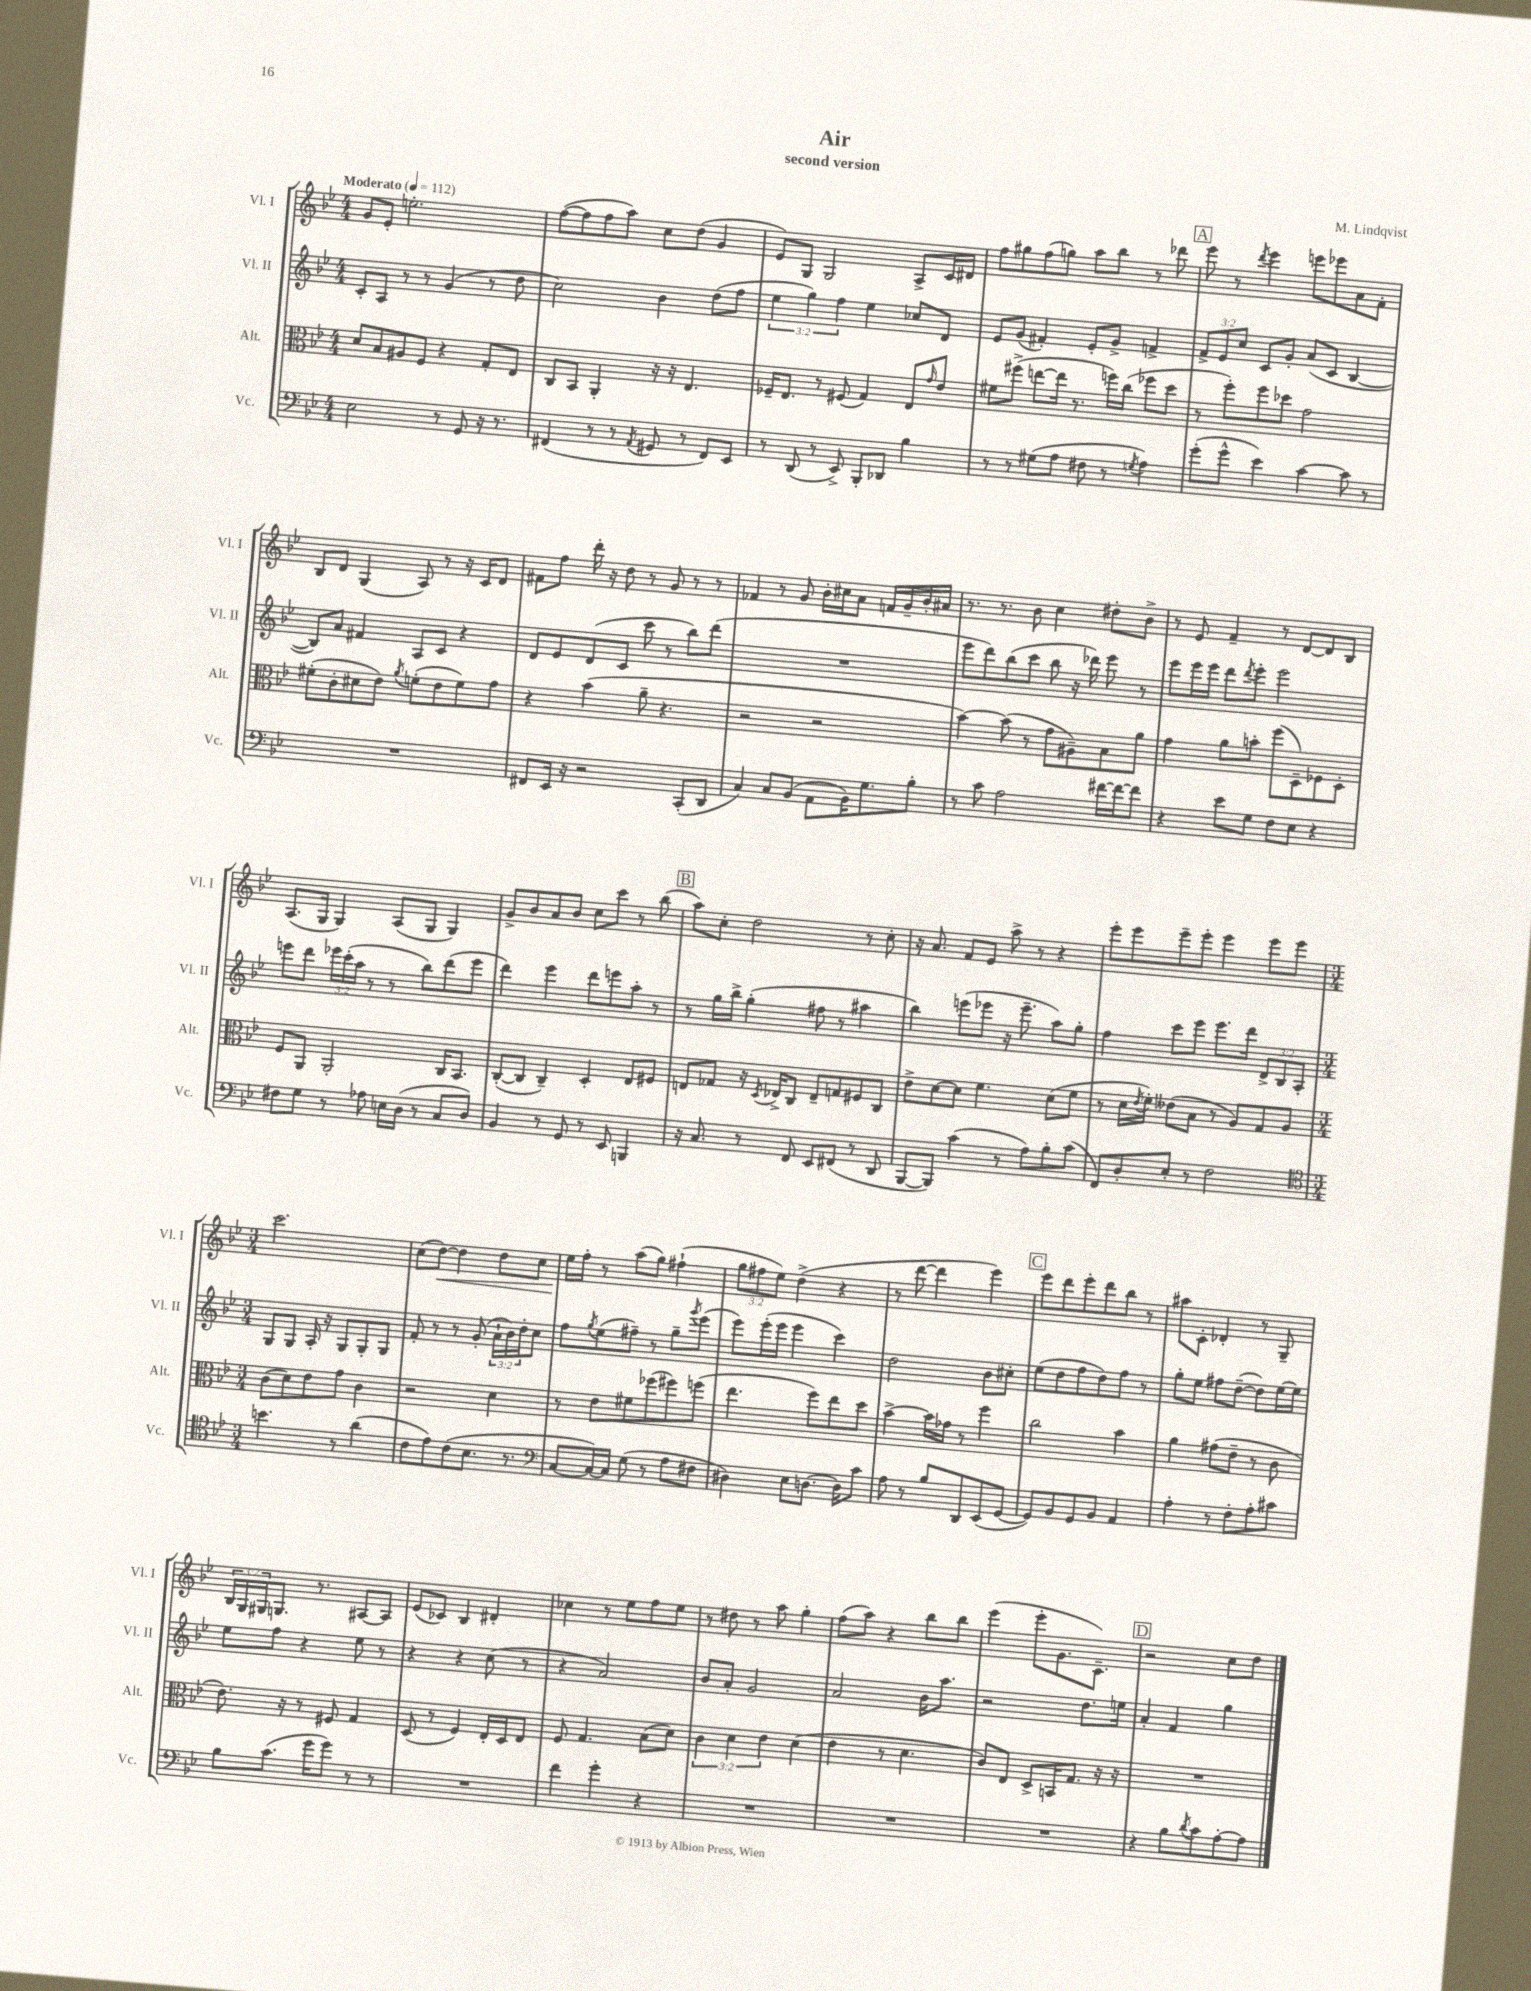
\header { title = "Air" composer = "M. Lindqvist" subtitle = "second version" }
<<
\new StaffGroup <<
\new Staff = "s0" \with { instrumentName = "Vl. I" shortInstrumentName = "Vl. I" } {
    \clef treble \key bes \major \numericTimeSignature \time 4/4 \override Staff.TupletNumber.text = #tuplet-number::calc-fraction-text \tempo "Moderato" 4 = 112
    g'8 ees'8-. e''2.-. |
    f''8~( f''8 f''8 a''8) c''8 d''8( g'4 |
    ees'8) g8 g2 a8-> c'16 dis'16 |
    f''8 gis''8 f''8( g''8) a''8 bes''8 r8 des'''8 |
    \mark \markup { \box "A" } ees'''8 r8 \acciaccatura { d'''8 } ees'''4 e'''8 ees'''8 a'8 f'8-. |
    bes8 d'8 g4( a8) r8 r16 c'16 d'8 |
    fis'8 f''8 d'''16-. r16 d''8 r8 g'8 r8 r8 |
    fes'4 r8 g'8 bes'16-. cis''16 a'8 f'16 g'16-- bes'16-. ais'16 |
    r8. r8. bes'8 c''4 dis''8-. bes'8-> |
    r8 ees'8 f'4-- r8 d'8~ d'8 bes8 |
    a8.( g16 g4) a8( g8 g4) |
    g'8-> bes'8 a'8 bes'8 c''8 c'''8 r8 bes''8( |
    \mark \markup { \box "B" } a''8) c''8-. d''2 r8 c''8-. |
    r16 a'8. f'8 ees'8 a''8-> r8 r4 |
    ees'''8-. ees'''8 ees'''8-- ees'''8-. ees'''4 ees'''8 ees'''8 |
    \numericTimeSignature \time 3/4 c'''2. |
    c''8( d''8~\<) d''4 d''8 c''8 |
    ees''16\! f''16-. r8 a''8( g''8) fis''4-!( |
    \tuplet 3/2 { g''8 fis''8 ees''8) } d''4->( r4 |
    r8 d'''8~ d'''4 ees'''4) |
    \mark \markup { \box "C" } ees'''8 d'''8 ees'''8-. d'''8 bes''8 r8 |
    ais''8 c'8-. des'4-. r8 g8-- |
    \tuplet 3/2 { bes16 g16 gis16 } g8. r8. ais8~ ais8 |
    ees'8( ces'8) bes4 dis'4-. |
    ces''4 r8 ees''8 f''8 ees''8 |
    r8 dis''8 r8 a''8 g''4-. |
    f''8( a''8) r4 bes''8 bes''8 |
    ees'''4( ees'''8-. g'8. c'8.--) |
    \mark \markup { \box "D" } r2 c''8 d''8 \bar "|." |
}
\new Staff = "s1" \with { instrumentName = "Vl. II" shortInstrumentName = "Vl. II" } {
    \clef treble \key bes \major \numericTimeSignature \time 4/4 \override Staff.TupletNumber.text = #tuplet-number::calc-fraction-text
    c'8-. a8 r8 r8 g'4( r8 d''8 |
    c''2) bes'4 d''8( f''8 |
    \tuplet 3/2 { ees''4 g''4) f''4 } ees''4 ces''8 d'8 |
    ees'8 g'8( fis'4-.) ees'8-. g'8-> f'4-> |
    \mark \markup { \box "A" } \tuplet 3/2 { f'8-> ees'8 c''8 } c'8 g'8-. a'8( c'8 bes4~ |
    bes8) a'8 fis'4 a8 c'8 r4 |
    d'8 ees'8 d'8( c'8 c'''8 r8 bes''8) d'''8( |
    R1 |
    ees'''8 d'''8) bes''8( c'''8 bes''8 r16 des'''16) ees'''8 r8 |
    ees'''8 ees'''16 ees'''16 d'''8 \acciaccatura { d'''8 } ees'''8-. ees'''2 |
    e'''8 d'''8 \tuplet 3/2 { ees'''16 c'''16-.( a''16 } r8 r8 bes''8) d'''8( ees'''8 |
    d'''4) ees'''4 d'''8 e'''8 a''8-. r8 |
    \mark \markup { \box "B" } r8 g''16 bes''16-> g''4-.( fis''8 r8 ais''4 |
    bes''4) e'''8( ees'''8 r16 ees'''8.-- a''8) g''8-. |
    f''4 c'''8 ees'''8 ees'''8. d'''16 \tuplet 3/2 { d'8-> bes8 a8-. } |
    \numericTimeSignature \time 3/4 g8 g8 a16-. r16 g8 g8-. g8 |
    f'8-. r8 r8 g'8-.( \tuplet 3/2 { a'16-! bes'16) d''16-. } c''8 |
    f''8 \acciaccatura { g''8 } ees''8( fis''8--) r8 g''8-- \acciaccatura { g'''8 } ees'''8( |
    ees'''8) ees'''16-.( ees'''16 ees'''4 c'''4) |
    d''2 bes'8 cis''8-. |
    \mark \markup { \box "C" } ees''8( d''8 f''8 d''8) f''8 r8 |
    g''8-. ees''8 fis''8 d''8~--( d''8) ees''16~ ees''16 |
    ees''8 f''8 r4 ees''8 r8 |
    r4 r4 c''8( r8 |
    r4 a'2) |
    bes'8 a'8-. g'2 |
    a'2 bes'16 a''8. |
    r2 d''8. e''16 |
    \mark \markup { \box "D" } a'4-. f'4 g''4 \bar "|." |
}
\new Staff = "s2" \with { instrumentName = "Alt." shortInstrumentName = "Alt." } {
    \clef alto \key bes \major \numericTimeSignature \time 4/4 \override Staff.TupletNumber.text = #tuplet-number::calc-fraction-text
    d'8 bes8 ais8 f8 r4 g8-. ees8 |
    c8 bes,8 a,4-. r16 r16 ees4. |
    fes16-- ees8. r8 fis8( g4) ees8 \grace { g'16 } ees'8 |
    fis'8 fis''8->( e''8~ e''16 r8. f''16) c''16( fes''8 d''8 |
    \mark \markup { \box "A" } r8 f''8-.) f''8 des''8 g'2 |
    fis'8-.( c'8-. dis'8 ees'8) \acciaccatura { a'8 } f'8-.( ees'8 f'8) g'8 |
    r4 bes'4( a'8-- r4. |
    r2 r2 |
    bes'4~) bes'8( r8 g'8 ais8--) bes8 a'8 |
    g'4 a'8 b'8-. f''8( d8--) fes8 d8-. |
    f8 a,8 a,2-. c16 bes,8. |
    c8~-.( c8 c4--) d4-. ees8 fis8 |
    \mark \markup { \box "B" } e8 ges8 r16 \acciaccatura { d8 } ees16-> c8 ees8-- g8 fis8 c8 |
    ees'8-> d'8~ d'8 f'4. d'8( f'8 |
    r8 d'16 \acciaccatura { ees'8 } f'16-.) eeses'8( bes8 r8 a8) g8 a8 |
    \numericTimeSignature \time 3/4 c'8( d'8) ees'8 g'8 c'4 |
    r2 d'4 |
    r8 ees'8 fis'8 fes''8( fis''8) f''8( |
    ees''4. f''8) ees''8 d''8 |
    bes'4~-> bes'16 ges'16 r8 f''4 |
    \mark \markup { \box "C" } c''2 bes'4 |
    a'4 gis'8( ees'8-- r8 c'8 |
    ees'8.) r16 r8 fis8 g4 |
    d8( r8 f4) ees16-. d16 ees8 |
    f8 g4. bes8( d'8) |
    \tuplet 3/2 { c'4 d'4 ees'4 } d'4( |
    ees'4 r8 d'4. |
    c'8) ees8 d8-> b,16 g8. r16 r16 |
    \mark \markup { \box "D" } R2. \bar "|." |
}
\new Staff = "s3" \with { instrumentName = "Vc." shortInstrumentName = "Vc." } {
    \clef bass \key bes \major \numericTimeSignature \time 4/4
    ees2 r8 g,8 r16 r8. |
    fis,4( r8 r8 \acciaccatura { a,8 } gis,8 r8 fis,8) ees,8 |
    r8 d,8( r8 ees,8->) bes,,8-. des,8 bes4 |
    r8 r8 gis8( a8 fis8 r8 \acciaccatura { g8 } a4) |
    \mark \markup { \box "A" } g'8-.( g'8-^ ees'4) c'4~ c'8 r8 |
    R1 |
    fis,8 ees,16 r16 r2 c,8-.( d,8 |
    c4) c8 bes,8( a,8 bes,16) g8. bes8-. |
    r8 c'8 a2 fis'16~ fis'16~ fis'8 |
    r4 ees'8 g8 f8 ees8 r4 |
    fis8 g8 r8 aes8 e16 d16( r8 c8 d8) |
    bes,4 r8 g,8 r8 ees,8 b,,4 |
    \mark \markup { \box "B" } r16 c8. r8 f,8 ees,8 fis,8( r8 d,8 |
    bes,,8~ bes,,8) c'4( r8 a8) bes8-. c'8( |
    f,8) d8-. ees8-. r8 f2 |
    \numericTimeSignature \time 3/4 \clef tenor b'4. r8 a'4( |
    c'8 ees'8) c'8( bes8. r8. |
    \clef bass c8~ c16~) c16 g8( r8 a8 fis8 |
    dis4) ees8 d8.~ d16 c'8 |
    a8 r8 bes8 d,8 ees,8( g,8~ |
    \mark \markup { \box "C" } g,8) bes,8 g,8 bes,8 a,4 |
    a4-. r8 f8-. a8-. cis'8 |
    bes8 c'8.( g'16 g'8) r8 r8 |
    R2. |
    f'4 g'4-. r4 |
    R2. |
    R2. |
    R2. |
    \mark \markup { \box "D" } r4 bes8 \acciaccatura { d'8 } c'8 a8~-. a8 \bar "|." |
}
>>
>>
\layout { \context { \Score \remove "Bar_number_engraver" } }
